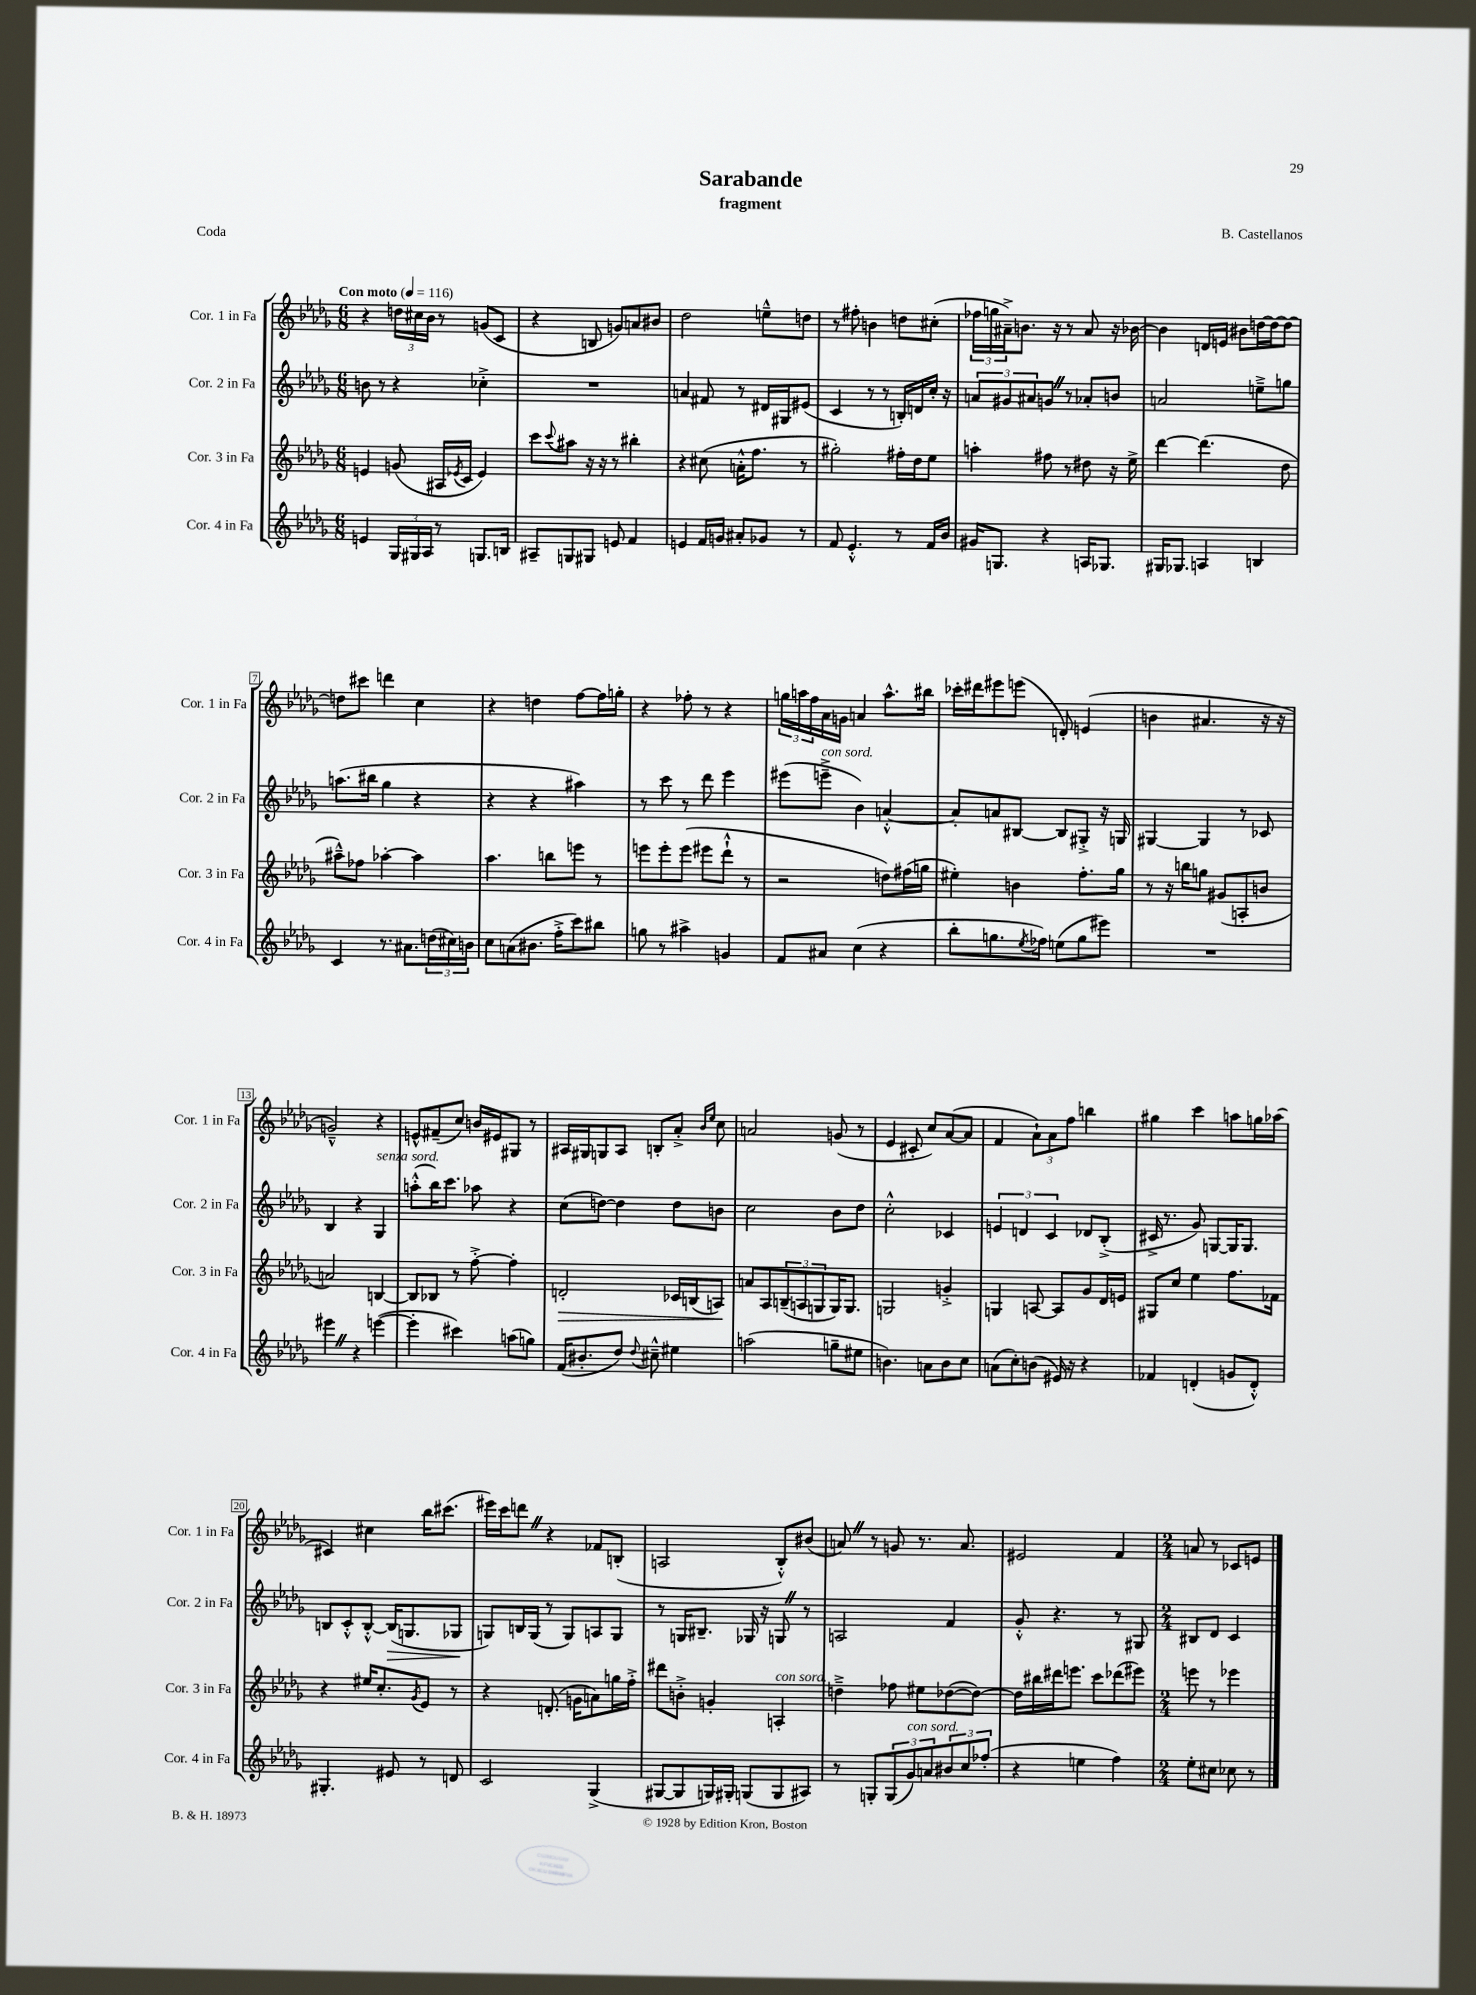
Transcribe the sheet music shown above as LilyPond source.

\header { title = "Sarabande" composer = "B. Castellanos" subtitle = "fragment" piece = "Coda" }
<<
\new StaffGroup <<
\new Staff = "s0" \with { instrumentName = "Cor. 1 in Fa" shortInstrumentName = "Cor. 1 in Fa" } {
    \clef treble \key des \major \numericTimeSignature \time 6/8 \tempo "Con moto" 4 = 116
    r4 \tuplet 3/2 { d''16 cis''16 bes'16 } r8 g'8( c'8 |
    r4 b8 g'8) a'8 bis'8 |
    des''2 e''8---^ d''8 |
    r8 fis''8-. b'4 d''8 cis''8-.( |
    \tuplet 3/2 { fes''16 g''16 ais'16--->) } b'8. r16 r8 ais'8 r16 bes'16~ |
    bes'4 d'16 e'16 bis'8 d''16~ d''16~ d''8~ |
    d''8 cis'''8 d'''4 c''4 |
    r4 d''4 f''8~ f''16 g''16-. |
    r4 fes''8-. r8 r4 |
    \tuplet 3/2 { g''16 a''16 f''16 } aes'16 g'16 a'4 a''8.-^ bis''16 |
    ces'''16-. dis'''16 eis'''8 e'''8( d'8-.) e'4( |
    b'4 ais'4. r16 r16 |
    g'2---^) r4 |
    e'8-^ fis'8--( c''8) b'16 eis'16 gis8 r8 |
    ais16 gis16 g8 ais8 b8-. aes'8-.-> \grace { bes'16 ees''16 } c''8 |
    a'2 g'8( r8 |
    ees'4 cis'8-. c''8) aes'8~( aes'8 |
    f'4 \tuplet 3/2 { aes'8-!) aes'8 f''8 } b''4 |
    gis''4 c'''4 a''8 g''16 aes''16( |
    cis'4) cis''4 bes''16 cis'''8.( |
    eis'''16) c'''16 d'''8 \once \override BreathingSign.text = \markup { \musicglyph "scripts.caesura.straight" } \breathe r4 fes'8 b8-.( |
    a2 bes8-.-^) bis'8( |
    a'8) \once \override BreathingSign.text = \markup { \musicglyph "scripts.caesura.straight" } \breathe r8 g'8 r8. a'8. |
    eis'2 f'4 |
    \numericTimeSignature \time 2/4 a'8 r8 ces'8 e'8 \bar "|." |
}
\new Staff = "s1" \with { instrumentName = "Cor. 2 in Fa" shortInstrumentName = "Cor. 2 in Fa" } {
    \clef treble \key des \major \numericTimeSignature \time 6/8
    b'8 r8 r4 ces''4-.-> |
    R2. |
    a'4 fis'8 r8 dis'16 gis16 eis'8( |
    c'4 r8 r8 b16-.) d'16 c''16-. r16 |
    \tuplet 3/2 { a'8 gis'8 ais'8 } g'8 \once \override BreathingSign.text = \markup { \musicglyph "scripts.caesura.straight" } \breathe r8 aes'8-. b'8 |
    a'2 e''8---> g''8 |
    a''8.( bis''16 ges''4 r4 |
    r4 r4 ais''4) |
    r8 c'''8 r8 des'''8 ees'''4 |
    eis'''8( e'''8--->^\markup { \italic "con sord." } bes'4) a'4~-.-^ |
    a'8-. a'8 bis8~ bis8 gis8-.-> r16 g16 |
    gis4~ gis4 r8 ces'8 |
    bes4 r4 ges4^\markup { \italic "senza sord." } |
    a''8-.-^( bes''16) c'''8. aes''8 r4 |
    c''8( d''8~) d''4 d''8 b'8 |
    c''2 bes'8 des''8 |
    c''2-.-^ ces'4 |
    \tuplet 3/2 { e'4 d'4 c'4 } des'8 bes8-.->( |
    cis'16-> r8. ges'8) g8~ g16 g8. |
    b8 c'8-.-^ b8~-.-^ b16\>( g8. ges8\! |
    g8) b16 g16( r8 g8) a8 g8 |
    r8 g16 bis8.-- ges16 r16 g8 \once \override BreathingSign.text = \markup { \musicglyph "scripts.caesura.straight" } \breathe r8 |
    a2 f'4 |
    ges'8-.-^ r4. r8 gis8 |
    \numericTimeSignature \time 2/4 bis8 des'8 c'4 \bar "|." |
}
\new Staff = "s2" \with { instrumentName = "Cor. 3 in Fa" shortInstrumentName = "Cor. 3 in Fa" } {
    \clef treble \key des \major \numericTimeSignature \time 6/8
    e'4 g'8( ais16 \acciaccatura { ees'8 } c'16 ees'4) |
    c'''8 \appoggiatura { c'''8 } ais''8 r16 r16 r8 bis''4-. |
    r4 cis''8( a'16-.-^ f''8. r8 |
    gis''2-.) fis''16-. des''16 ees''8 |
    a''4-. fis''8 r8 dis''8 r16 ees''16-> |
    des'''4~ des'''4.( des''8 |
    ais''8---^) fes''8 aes''4~-. aes''4 |
    aes''4. b''8 e'''8 r8 |
    e'''8 e'''8-. e'''8( eis'''8 des'''8-!-^ r8 |
    r2 d''8) fis''16( g''16 |
    eis''4-.) b'4 f''8.-. ges''16 |
    r8 r16 b''16 g''8 gis'8( a8-. b'8 |
    a'2) b4~ |
    b8 bes8 r8 f''8~-.-> f''4-. |
    d'2-.\> ces'16 b16( a8\!) |
    a'8 aes8 \tuplet 3/2 { b8--( a8 g8 } g16) g8. |
    g2 g'4-.-> |
    g4 a8~ a8 ges'8 des'16 e'16 |
    gis8 c''8 ees''4 f''8. fes'16 |
    r4 eis''16 c''8.-. \acciaccatura { ges'8 } ees'8 r8 |
    r4 d'8.-.( g'16 a'8) g''16 f''16-.-> |
    dis'''8 b'8-.-> g'4-. a4-.^\markup { \italic "con sord." } |
    d''4---> fes''8 eis''8 des''8~( des''8~) |
    des''16 bis''16 dis'''16 e'''8. c'''8 des'''8( eis'''8) |
    \numericTimeSignature \time 2/4 e'''8 r8 ees'''4 \bar "|." |
}
\new Staff = "s3" \with { instrumentName = "Cor. 4 in Fa" shortInstrumentName = "Cor. 4 in Fa" } {
    \clef treble \key des \major \numericTimeSignature \time 6/8
    e'4 \tuplet 3/2 { ges16 gis16 aes16 } r8 g8. b16 |
    ais8-- g8 gis8 e'8 f'4 |
    e'4 f'16 g'16 ais'8-. ges'8 r8 |
    f'8 ees'4.-.-^ r8 f'16 bes'16 |
    gis'16 g8. r4 a16 ges8. |
    gis16 ges8. a4 b4 |
    c'4 r8. ais'8. \tuplet 3/2 { d''16( cis''16) b'16 } |
    c''8 a'8( bis'8. f''16-.-> c'''8) bis''8 |
    g''8 r8 ais''4-> g'4 |
    f'8 ais'8 c''4( r4 |
    bes''8-. g''8. \acciaccatura { ees''8 } fes''16) e''8( g''8 eis'''8) |
    R2. |
    eis'''4 \once \override BreathingSign.text = \markup { \musicglyph "scripts.caesura.straight" } \breathe r4 e'''4~( |
    e'''4-. cis'''4) a''8( g''8) |
    f'16( bis'8.-. des''8) \appoggiatura { des''8 } cis''8---^ eis''4 |
    a''2( g''8-- eis''8 |
    b'4.) a'8 b'8 c''8 |
    a'8( c''8-.) b'8( eis'16) r16 r4 |
    fes'4 d'4-.( g'8 d'8-.-^) |
    gis4.-. eis'8 r8 d'8 |
    c'2 ges4->( |
    gis8~ gis8 g16) gis16-. g8( g8 ais8) |
    r8 g8-. \tuplet 3/2 { g8( ges'8^\markup { \italic "con sord." }) a'8 } \tuplet 3/2 { bis'8 c''8 fes''8-.( } |
    r4 e''4 f''4) |
    \numericTimeSignature \time 2/4 ees''8-. cis''8 ces''8 r8 \bar "|." |
}
>>
>>
\layout { \context { \Score \override BarNumber.stencil = #(make-stencil-boxer 0.1 0.3 ly:text-interface::print) } }
